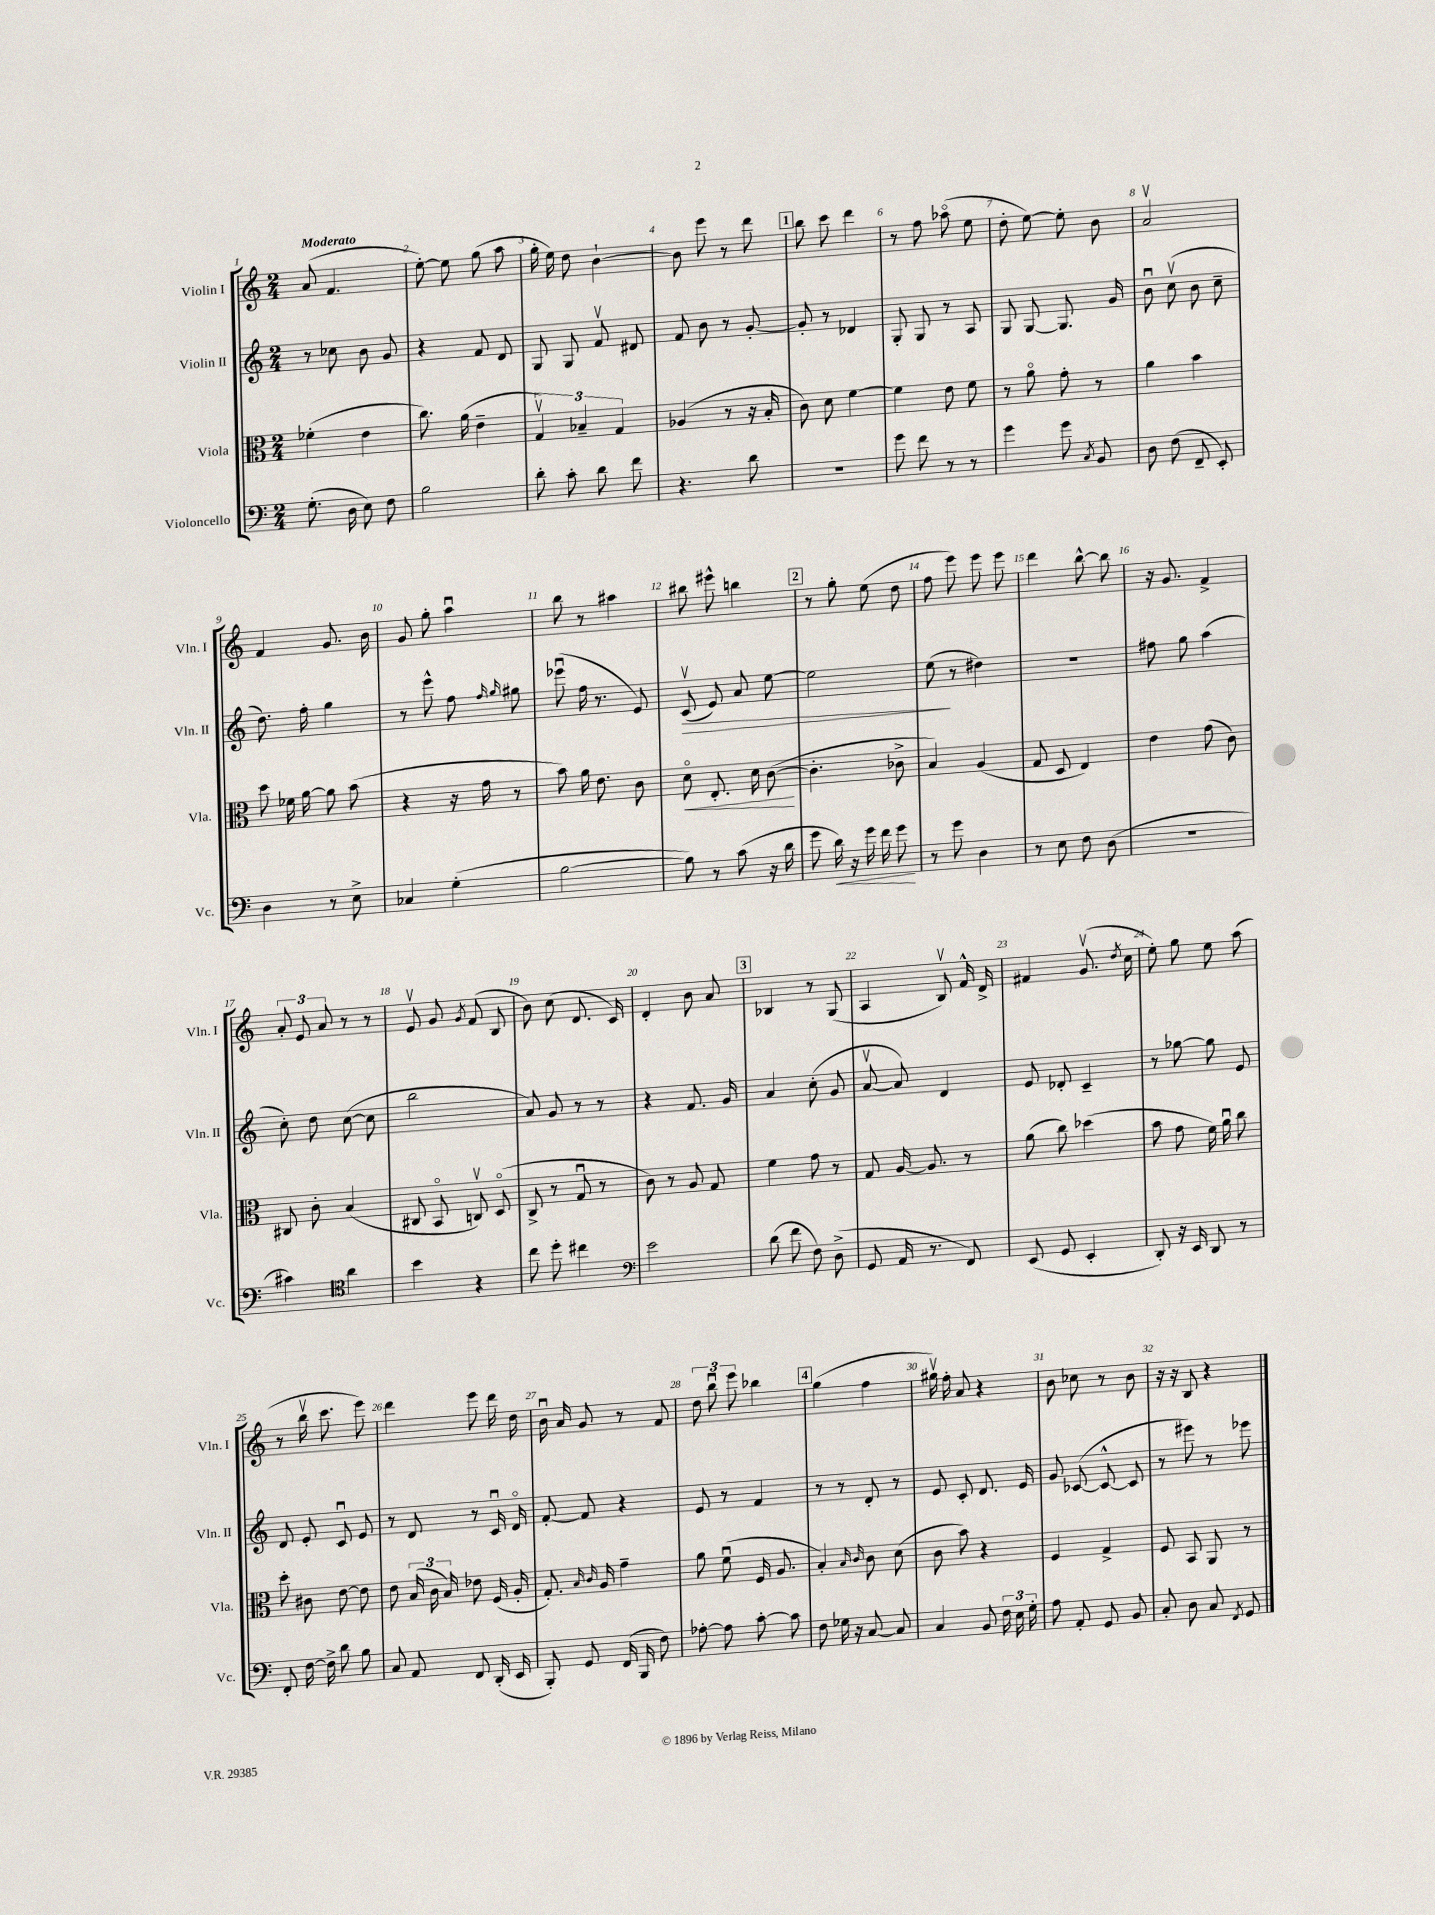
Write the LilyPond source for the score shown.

<<
\new StaffGroup <<
\new Staff = "s0" \with { instrumentName = "Violin I" shortInstrumentName = "Vln. I" } {
    \clef treble \key c \major \numericTimeSignature \time 2/4 \tempo "Moderato"
    \autoBeamOff a'8( f'4. |
    e''8~-.) e''8 g''8( a''8 |
    g''16-. e''16) d''8 b'4~-! |
    b'8 e'''8 r8 d'''8 |
    \mark \markup { \box "1" } b''8 c'''8 d'''4 |
    r8 f''8 aes''8\flageolet( e''8 |
    d''8-. e''8~) e''8-. b'8 |
    a'2\upbow |
    f'4 g'8. b'16 |
    g'8 g''8-. a''4\downbow |
    b''8 r8 ais''4 |
    bis''8 eis'''8-^ b''4 |
    \mark \markup { \box "2" } r8 g''8-. e''8( d''8 |
    f''8 e'''8) e'''8 e'''8 |
    d'''4 b''8~-^ b''8 |
    r16 g'8. f'4-> |
    \tuplet 3/2 { a'8-. e'8 a'8 } r8 r8 |
    e'8\upbow g'8 \acciaccatura { g'8 } f'8( b8 |
    b'8) c''8( d'8. c'16) |
    d'4-. b'8 a'8 |
    \mark \markup { \box "3" } bes4 r8 g8( |
    a4 b8\upbow) f'16-^ d'16-> |
    fis'4 g'8.\upbow( \acciaccatura { d''8 } c''16 |
    e''8-.) g''8 e''8 a''8( |
    r8 b''16\upbow c'''8. e'''8) |
    d'''4 e'''8 d'''16 d''16 |
    b'16\downbow a'16 g'8 r8 f'8 |
    \tuplet 3/2 { d''8 b''8\downbow e'''8 } bes''4 |
    \mark \markup { \box "4" } g''4( f''4 |
    gis''16\upbow) f''16-. a'8 r4 |
    b'8 ces''8 r8 b'8 |
    r16 r16 b8 r4 \bar "|." |
}
\new Staff = "s1" \with { instrumentName = "Violin II" shortInstrumentName = "Vln. II" } {
    \clef treble \key c \major \numericTimeSignature \time 2/4
    \autoBeamOff r8 ces''8 b'8 g'8 |
    r4 f'8 d'8 |
    g8 g8 f'8\upbow dis'8 |
    f'8 b'8 r8 g'8~-. |
    \mark \markup { \box "1" } g'8-. r8 des'4 |
    g8-. g8 r8 a8 |
    g8 g8~ g8. g'16 |
    b'8\downbow c''8\upbow( b'8 c''8-- |
    d''8.) f''16-. g''4 |
    r8 e'''8-^ f''8 \grace { f''16 g''16 } gis''8 |
    ees'''8\downbow( f''16 r8. e'8) |
    c'8\upbow\>( e'8) a'8 e''8~ |
    \mark \markup { \box "2" } e''2 |
    e''8\!( r8 dis''4) |
    r2 |
    fis''8 g''8 a''4( |
    c''8-.) d''8 c''8~( c''8 |
    b''2 |
    a'8) g'8 r8 r8 |
    r4 f'8. g'16 |
    \mark \markup { \box "3" } a'4 c''8-.( g'8 |
    a'8~\upbow a'8) d'4 |
    e'8 des'8-. c'4-- |
    r8 ges''8~ ges''8 e'8 |
    d'8 e'8-. c'8\downbow e'8 |
    r8 d'8 r8 c'16\downbow d'16\flageolet |
    f'8~-. f'8 r4 |
    e'8 r8 f'4 |
    \mark \markup { \box "4" } r8 r8 d'8-. r8 |
    e'8 c'8-. d'8. e'16 |
    g'8 ces'8~( ces'8~-^ ces'8 |
    r8 eis'''8) r8 ees'''8 \bar "|." |
}
\new Staff = "s2" \with { instrumentName = "Viola" shortInstrumentName = "Vla." } {
    \clef alto \key c \major \numericTimeSignature \time 2/4
    \autoBeamOff fes'4-.( e'4 |
    c''8.) a'16( e'4-- |
    \tuplet 3/2 { g4\upbow) bes4-- g4 } |
    aes4( r8 r16 b16-. |
    \mark \markup { \box "1" } c'8) d'8 f'4~ |
    f'4 e'8 f'8 |
    r8 a'8\flageolet g'8-. r8 |
    a'4 b'4 |
    d''8 fes'16 a'16~ a'8 b'8( |
    r4 r16 g'16 r8 |
    b'8) a'16 e'8. c'8 |
    d'8\flageolet\< e8.-. d'16 c'8~\!( |
    \mark \markup { \box "2" } c'4.-. ces'8-> |
    b4) a4( |
    g8 d8 e4) |
    e'4 g'8( c'8) |
    cis8 c'8-. b4( |
    cis8 b,8\flageolet c8\upbow) d8\flageolet( |
    c8-> r8 g8\downbow r8 |
    c'8) r8 a8 g8 |
    \mark \markup { \box "3" } f'4 g'8 r8 |
    g8 a16~ a8. r8 |
    a'8( c''8) des''4( |
    b'8 g'8 f'16) a'16\downbow c''8 |
    d''8-. cis'8 e'8~ e'8 |
    e'8 \tuplet 3/2 { b16( c'16 b16) } ees'8 f16( a16-. |
    g8.-.) \grace { b16 c'16 } a16 g'4-- |
    a'8 f'8\downbow( f16 a8. |
    \mark \markup { \box "4" } b4-.) \grace { b16 c'16 } c'8 d'8( |
    c'8 b'8) r4 |
    f4 g4-> |
    f8 b,8 a,8 r8 \bar "|." |
}
\new Staff = "s3" \with { instrumentName = "Violoncello" shortInstrumentName = "Vc." } {
    \clef bass \key c \major \numericTimeSignature \time 2/4
    \autoBeamOff g8.-.( d16 e8) f8 |
    b2 |
    d'8-. c'8-. d'8 f'8 |
    r4. d'8 |
    \mark \markup { \box "1" } R2 |
    g'8 f'8 r8 r8 |
    g'4 g'8 \acciaccatura { c8 } b,8 |
    d8 f8( f,8-- e,8-.) |
    d4 r8 e8-> |
    ces4 g4-.( |
    b2~ |
    b8) r8 c'8( r16 d'16 |
    \mark \markup { \box "2" } g'8 d'16\<) r16 g'16 f'16 g'8\! |
    r8 g'8 d4 |
    r8 e8 f8 d8( |
    r2 |
    cis'4) \clef tenor a'4 |
    b'4 r4 |
    c''8 d''8-. cis''4 |
    \clef bass e'2 |
    \mark \markup { \box "3" } d'8( f'8 f8) d8->( |
    g,8 a,16 r8. f,8) |
    e,8( g,8 e,4-. |
    d,8-.) r16 e,16 d,8 r8 |
    f,8-. f16~ f16-> d'8 b8 |
    c8 a,8 f,8 d,16-.( e,16 |
    b,,8-.) g,8 f,16( b,,16 f8) |
    aes8~-. aes8 c'8~-. c'8 |
    \mark \markup { \box "4" } f8 ges16 r16 c8~ c8 |
    c4 b,8 \tuplet 3/2 { f16 e16 g16-. } |
    a8 a,8-. g,8 b,8 |
    c8-. d8 c8 \acciaccatura { f,8 } g,8 \bar "|." |
}
>>
>>
\layout { \context { \Score \override BarNumber.break-visibility = ##(#f #t #t) barNumberVisibility = #all-bar-numbers-visible } }
